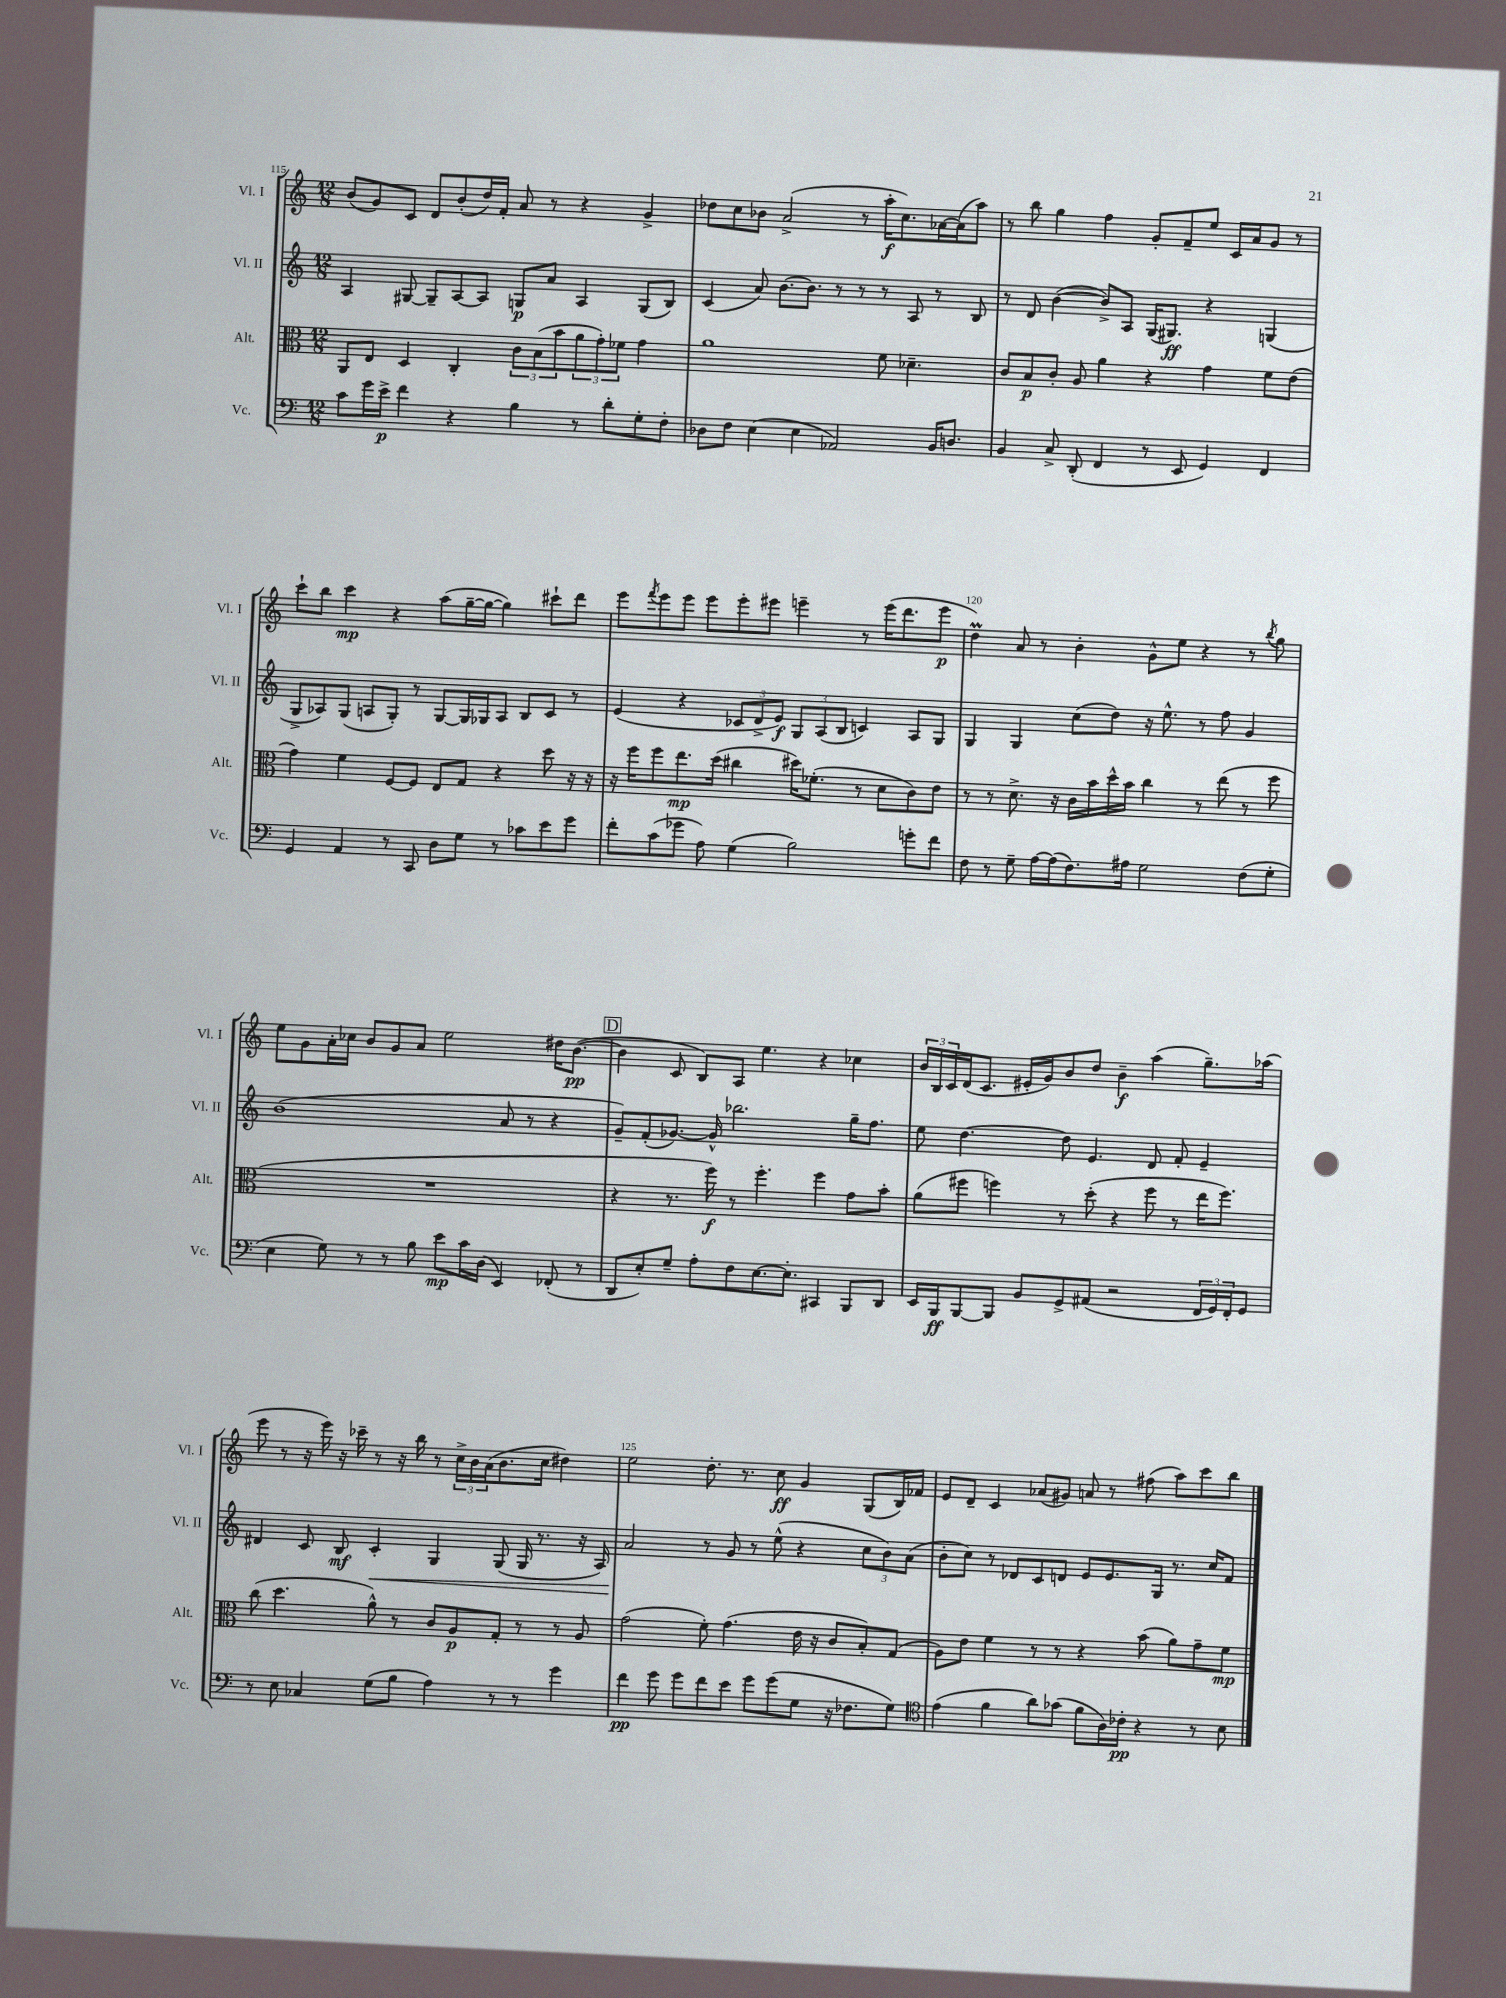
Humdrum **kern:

**kern	**kern	**kern	**kern
*staff4	*staff3	*staff2	*staff1
*clefF4	*clefC3	*clefG2	*clefG2
*k[]	*k[]	*k[]	*k[]
*M12/8	*M12/8	*M12/8	*M12/8
8c	8AA	4A	(8b
16g	8E	.	8g)
16e^	.	.	.
4f	4D	[8G#	8c
.	.	8G#~]	8d
4r	4C'	[8A	(8b'
.	.	8A]	16dd)
.	.	.	16f'
4B	12c	8G	8a
.	(12B	.	.
.	.	8a	8r
.	12b	.	.
8r	12a	4A	4r
.	12g')	.	.
8d'	.	.	.
.	12f-	.	.
8G'	4g	(8G	4g^
8F'	.	8B)	.
=	=	=	=
8D-	1a	(4c	8dd-
8F	.	.	8cc
(4E	.	8a)	8b-
.	.	[8.b	(2a^
4E	.	.	.
.	.	8.b]	.
2AA-)	.	8r	.
.	.	8r	8r
.	8f	8r	16aa'
.	.	.	8.cc)
.	4.d-~	8A	.
16BB	.	8r	[16a-
8.D	.	.	(16a-]
.	.	8B	8aa)
=	=	=	=
4BB	8c	8r	8r
.	8B	8d	8bb
8C^	8c'	([4b	4gg
(8DD'	8A	.	.
4FF	4a	8b^])	4ff
.	.	8A	.
8r	4r	(16G	8g'
.	.	8.G#)	.
8EE	.	.	8f~
4GG)	4g	4r	8ee
.	.	.	16c
.	.	.	16a
4FF	8f	(4G	8g
.	(8e	.	8r
=	=	=	=
4GG	4g)	8G^	8ccc`
.	.	8A-)	8bb
4AA	4f	(8G	4ccc
.	.	8A	.
8r	[8F	8G')	4r
8CC	8F]	8r	.
8D	8E	[8G	(8aa
8G	8G	16G]	[16gg~
.	.	16G-	16gg_
8r	4r	8A	4gg])
8c-	.	8B	.
8e	8dd	8c	8ccc#`
8g	16r	8r	8ddd
.	16r	.	.
=	=	=	=
8f'	16r	(4e	8eee
.	16ff	.	.
.	.	.	8qfff
(8c	8ff	.	8eee
8g-	8.ee	4r	8eee
8A)	.	.	8eee
.	(16dd	.	.
(4G	4cc#	12c-	8eee'
.	.	12d^	.
.	.	.	8eee#
.	.	12e)	.
2B)	16dd#)	12G	4eee~
.	(8.f-'	.	.
.	.	(12A	.
.	.	12B	.
.	8r	4c)	8r
.	8d	.	(16eee
.	.	.	8.ddd
8g'	8c)	8A	.
8f	8e	8G	8eee
=	=	=	=
8F	8r	4G	4dd)
8r	8r	.	.
8G~	8.d^	4G	8a
[16A	.	.	8r
(16A]	16r	.	.
8.F)	16c	(8cc	4b'
.	16b	.	.
.	16dd^^	8dd)	.
16A#	16b	.	.
2G	4cc	16r	8g^^
.	.	8.ee^^	.
.	.	.	8ee
.	8r	8r	4r
.	(8ee	8ff	.
(8F	8r	4g	8r
.	.	.	8qbb
8G'	8ff	.	8gg
=	=	=	=
4E	1.r	(1b	8ee
.	.	.	8g
8G)	.	.	16a'
.	.	.	16cc-
8r	.	.	8b
8r	.	.	8g
8B	.	.	8a
8e	.	.	2ee
16c	.	.	.
(16D	.	.	.
4EE)	.	8a	.
.	.	8r	.
(8FF-'	.	4r	16dd#
.	.	.	([8.b
8r	.	.	.
=	=	=	=
8DD	4r	8g~)	4b]
8E')	.	(8f'	.
8G~	8.r	[8.g-)	8c
8A'	.	.	8B)
.	16ff)	16g-^^]	.
8F	8r	2.bb-	8A
[8.E	4.ff'	.	4.ee
8.E']	.	.	.
4CC#	4ff	.	4r
8BBB	8g	16gg~	4cc-
.	.	8.ff	.
8DD	8b'	.	.
=	=	=	=
16EE	(8a	8ee	24b
.	.	.	24B
16BBB	.	.	.
.	.	.	24c
[8BBB	8ff#	[4.dd	(16d
.	.	.	8.c
8BBB]	4ff)	.	.
8BB	.	.	16e#'
.	.	.	16g)
8GG^	8r	8dd]	8b
(8AA#	(8dd'	4.e	8dd
2r	4r	.	4b~
.	8ff	8d	(4aa
.	8r	8f'	.
24FF	16ee	4e~	8.gg~)
24GG)	.	.	.
.	8.ff)	.	.
24FF'	.	.	.
8GG	.	.	.
.	.	.	(16aa-
=	=	=	=
8r	(8cc	4d#	8eee
8E	4.dd	.	8r
4C-	.	8c	16r
.	.	.	16eee)
.	.	8B	16r
.	.	.	16ccc-~
(8G	8a^^)	4c'	8r
8B	8r	.	16r
.	.	.	16bb
4A)	8c	4G	8r
.	8A	.	24cc^
.	.	.	24b
.	.	.	(24a
8r	8G'	(8G	8.b
8r	8r	16G	.
.	.	8.r	16cc
4g	8r	.	4dd#)
.	8A	16r	.
.	.	16A)	.
=	=	=	=
4f	(2g	2a	2ee
8g	.	.	.
8g	.	.	.
8f	8f')	8r	8.dd'
8e	(4.g	8g	.
.	.	.	8.r
8g	.	8r	.
(8g	.	(8ee^^	8cc
8G	16e	4r	4g
.	16r	.	.
16r	8c	.	.
8.F-	.	.	.
.	8B')	12cc	(8G
.	.	12b)	.
8G)	(8G	.	16B)
.	.	(12a	.
.	.	.	16f-
=	=	=	=
*clefC4	*	*	*
(4e	8A)	8b'	8e
.	8e	8cc)	8d~
4f	4f	8r	4c
.	.	8d-	.
8a)	8r	8c	(8a-
(8g-	8r	8d	8g#)
8f	4r	8e	8a
16A)	.	8.e	8r
16c-'	.	.	.
4r	(8b	.	(8ff#
.	.	16G	.
.	8a)	8.r	8aa)
8r	8g~	.	8ccc
.	.	16cc	.
8B	8f	8f	8bb
==	==	==	==
*-	*-	*-	*-
